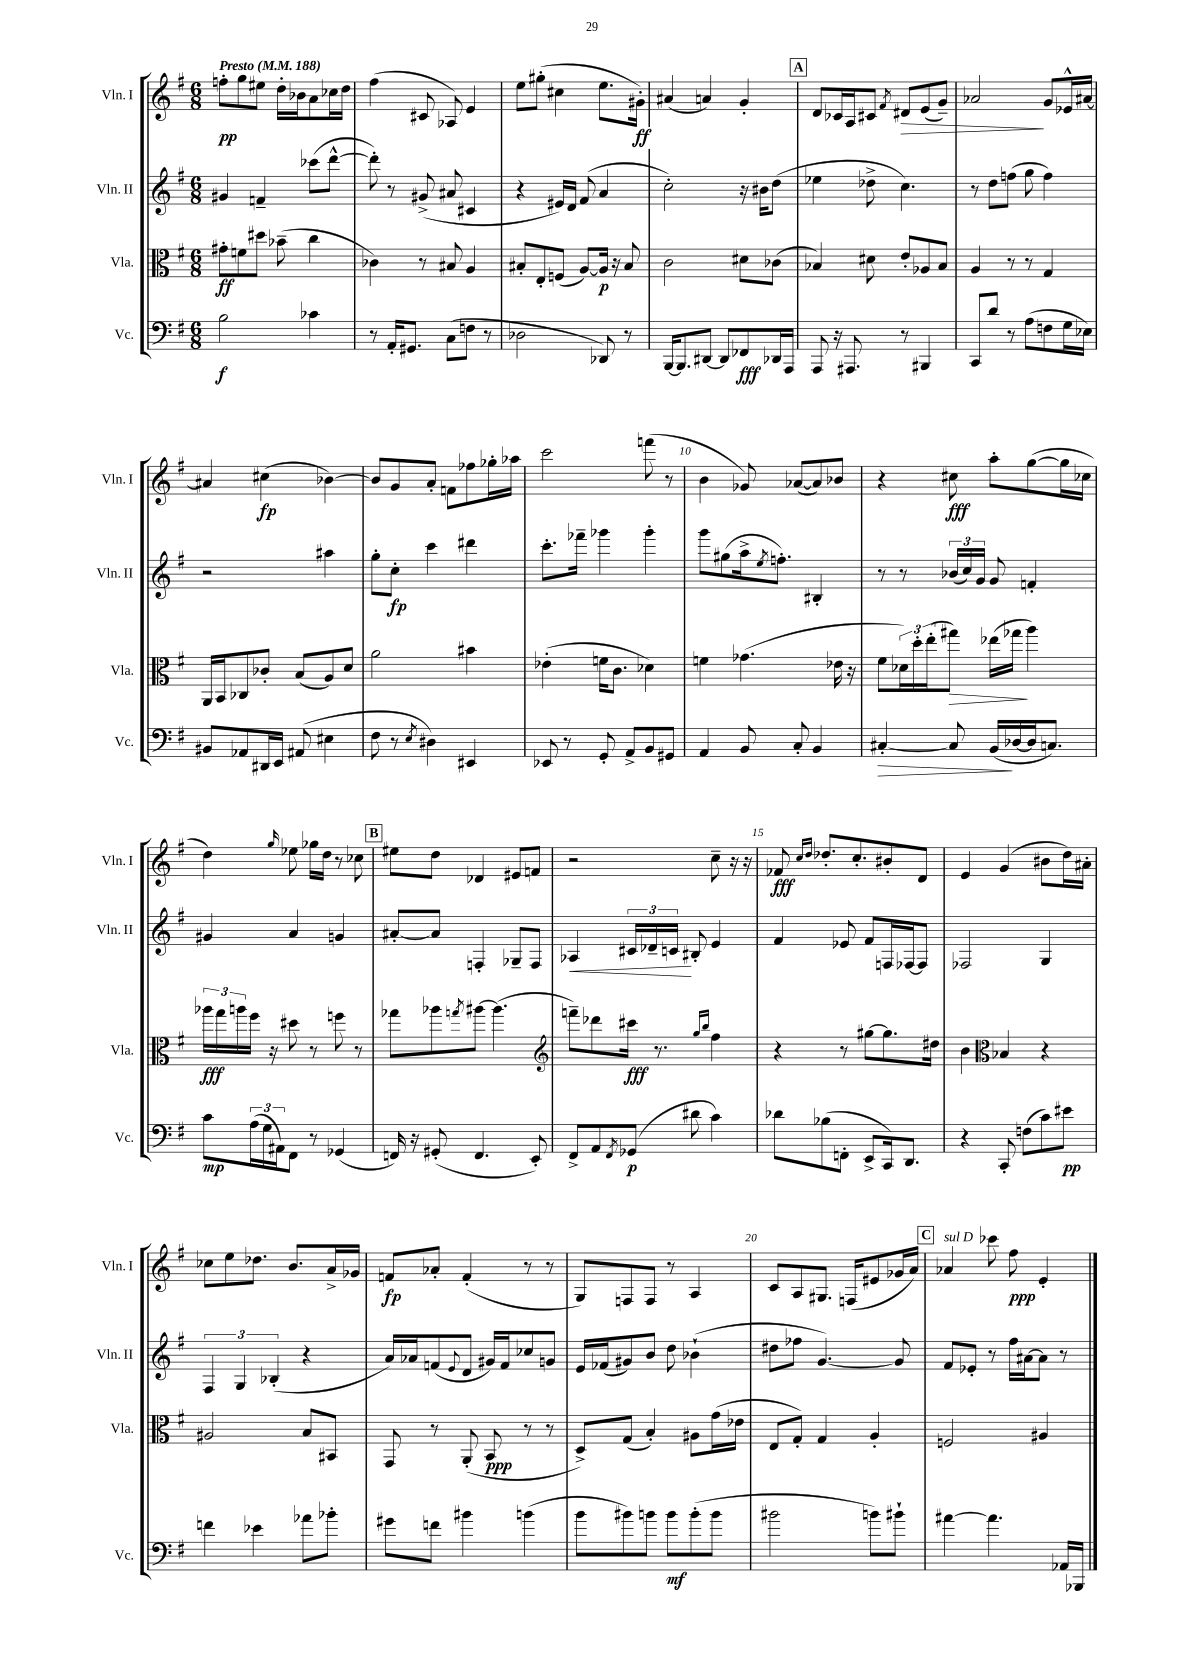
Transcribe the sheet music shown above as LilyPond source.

<<
\new StaffGroup <<
\new Staff = "s0" \with { instrumentName = "Vln. I" shortInstrumentName = "Vln. I" } {
    \clef treble \key g \major \numericTimeSignature \time 6/8 \tempo "Presto" 4 = 188
    f''8-.\pp g''8 eis''8 d''16-. bes'16 a'8 ces''16 d''16 |
    fis''4( cis'8 aes8) e'4 |
    e''8 gis''8-.( cis''4 e''8. gis'16-.\ff) |
    ais'4( a'4) g'4-. |
    \mark \markup { \box "A" } d'8 ces'16 a16 cis'8 \acciaccatura { fis'8 } dis'8\> e'8( g'8--) |
    aes'2\! g'8 ees'16-^ ais'16~ |
    ais'4 cis''4\fp( bes'4~) |
    bes'8 g'8 a'8-. f'8 fes''8 ges''16-. aes''16 |
    c'''2 f'''8( r8 |
    b'4 ges'8) aes'8~( aes'8) bes'8 |
    r4 cis''8\fff a''8-. g''8~( g''16 ces''16 |
    d''4) \grace { g''16 } ees''8 ges''16 d''16 r8 ces''8 |
    \mark \markup { \box "B" } eis''8 d''8 des'4 eis'8 f'8 |
    r2 c''8-- r16 r16 |
    fes'8\fff \grace { c''16 d''16 } des''8.-. c''8.-. bis'8-. d'8 |
    e'4 g'4( bis'8 d''16) ais'16-. |
    ces''8 e''8 des''8. b'8. a'16-> ges'16 |
    f'8\fp aes'8-. f'4-.( r8 r8 |
    g8) f8 f8 r8 a4 |
    c'8 a8 gis8. f16( eis'8 ges'16 a'16) |
    \mark \markup { \box "C" } aes'4^\markup { \italic "sul D" } ces'''8 fis''8\ppp e'4-. \bar "|." |
}
\new Staff = "s1" \with { instrumentName = "Vln. II" shortInstrumentName = "Vln. II" } {
    \clef treble \key g \major \numericTimeSignature \time 6/8
    gis'4 f'4-- ces'''8( d'''8~-^ |
    d'''8-.) r8 gis'8->( ais'8 cis'4 |
    r4 eis'16) d'16 fis'8( a'4 |
    c''2-.) r16 bis'16 d''8( |
    \mark \markup { \box "A" } ees''4 des''8-> c''4.) |
    r8 d''8 f''8( g''8 f''4) |
    r2 ais''4 |
    g''8-. c''8-.\fp c'''4 dis'''4 |
    c'''8.-. fes'''16-- ges'''4 ges'''4-. |
    g'''8 gis''8( a''16-> \acciaccatura { e''8 } f''8.-.) bis4-. |
    r8 r8 \tuplet 3/2 { bes'16( c''16) g'16 } g'8 f'4-. |
    gis'4 a'4 g'4 |
    \mark \markup { \box "B" } ais'8~-. ais'8 f4-. ges8-- f8 |
    aes4\< \tuplet 3/2 { cis'16 des'16-- c'16\! } bis8-. e'4 |
    fis'4 ees'8 fis'8 f16 fes16~ fes8 |
    fes2 g4 |
    \tuplet 3/2 { fis4 g4 bes4-.( } r4 |
    a'16) aes'16 f'8( \appoggiatura { e'8 } d'8 gis'16) f'16 ces''8 g'8 |
    e'16 fes'16( gis'8) b'8 d''8 bes'4-!( |
    dis''8 fes''8 g'4.~) g'8 |
    \mark \markup { \box "C" } fis'8 ees'8-. r8 fis''16 ais'16~ ais'8 r8 \bar "|." |
}
\new Staff = "s2" \with { instrumentName = "Vla." shortInstrumentName = "Vla." } {
    \clef alto \key g \major \numericTimeSignature \time 6/8
    gis'8-.\ff f'8 dis''8 bes'8--( c''4 |
    ces'4) r8 bis8 a4 |
    bis8-. e8-. f8( a8~) a16\p r16 bis8 |
    c'2 dis'8 ces'8( |
    \mark \markup { \box "A" } bes4) dis'8 e'8-. aes8 bes8 |
    a4 r8 r8 g4 |
    a,16 b,16 ces8 ces'8-. b8( a8) d'8 |
    a'2 bis'4 |
    ees'4-.( f'16 c'8. des'4) |
    f'4 ges'4.( ees'16 r16 |
    fis'8 \tuplet 3/2 { des'16) d''16-. e''16-.( } gis''8\>) ees''16( ges''16\! a''4) |
    \tuplet 3/2 { aes''16\fff g''16 a''16 } fis''16 r16 dis''8 r8 f''8 r8 |
    \mark \markup { \box "B" } ges''8 aes''8 \acciaccatura { g''8 } ais''8~ ais''4.( |
    \clef treble f'''8--) des'''8 cis'''16\fff r8. \grace { g''16 b''16 } fis''4 |
    r4 r8 gis''8~ gis''8. dis''16 |
    b'4 \clef alto bes4 r4 |
    ais2 b8 bis,8 |
    g,8 r8 a,8-.( b,8\ppp r8 r8 |
    d8->) g8( b4-.) ais8 g'16( ees'16 |
    e8 g8-.) g4 a4-. |
    \mark \markup { \box "C" } f2 ais4 \bar "|." |
}
\new Staff = "s3" \with { instrumentName = "Vc." shortInstrumentName = "Vc." } {
    \clef bass \key g \major \numericTimeSignature \time 6/8
    b2\f ces'4 |
    r8 a,16-. gis,8. c8( f8 r8 |
    des2 des,8) r8 |
    b,,16~ b,,8. dis,8~ dis,8 fes,8\fff des,16 a,,16 |
    \mark \markup { \box "A" } a,,8 r16 ais,,8. r8 bis,,4 |
    c,8 d'8 r8 a8( f8 g16 ees16) |
    bis,8 aes,8 dis,16 e,16 ais,8( eis4 |
    fis8 r8 \acciaccatura { e8 } dis4) eis,4 |
    ees,8 r8 g,8-. a,8-> b,8 gis,8 |
    a,4 b,8 c8-. b,4 |
    cis4~-.\> cis8 b,16\!( des16~ des16 c8.) |
    c'8\mp \tuplet 3/2 { a16( g16 ais,16) } fis,8 r8 ges,4( |
    \mark \markup { \box "B" } f,16) r16 gis,8-.( f,4. e,8-.) |
    fis,8-> a,8 \acciaccatura { fis,8 } ges,8\p( dis'8 c'4) |
    des'8 bes8( f,8-. e,8-> c,16) d,8. |
    r4 c,8-. f8( c'8) eis'8\pp |
    f'4 ees'4 aes'8 bes'8-. |
    gis'8 f'8 bis'4 b'4( |
    b'8 bis'8) b'8 b'8\mf b'8-.( b'8 |
    bis'2 b'8) bis'8-! |
    \mark \markup { \box "C" } ais'4~ ais'4. aes,16 bes,,16 \bar "|." |
}
>>
>>
\layout { \context { \Score \override BarNumber.break-visibility = ##(#f #t #t) barNumberVisibility = #(every-nth-bar-number-visible 5) } }
